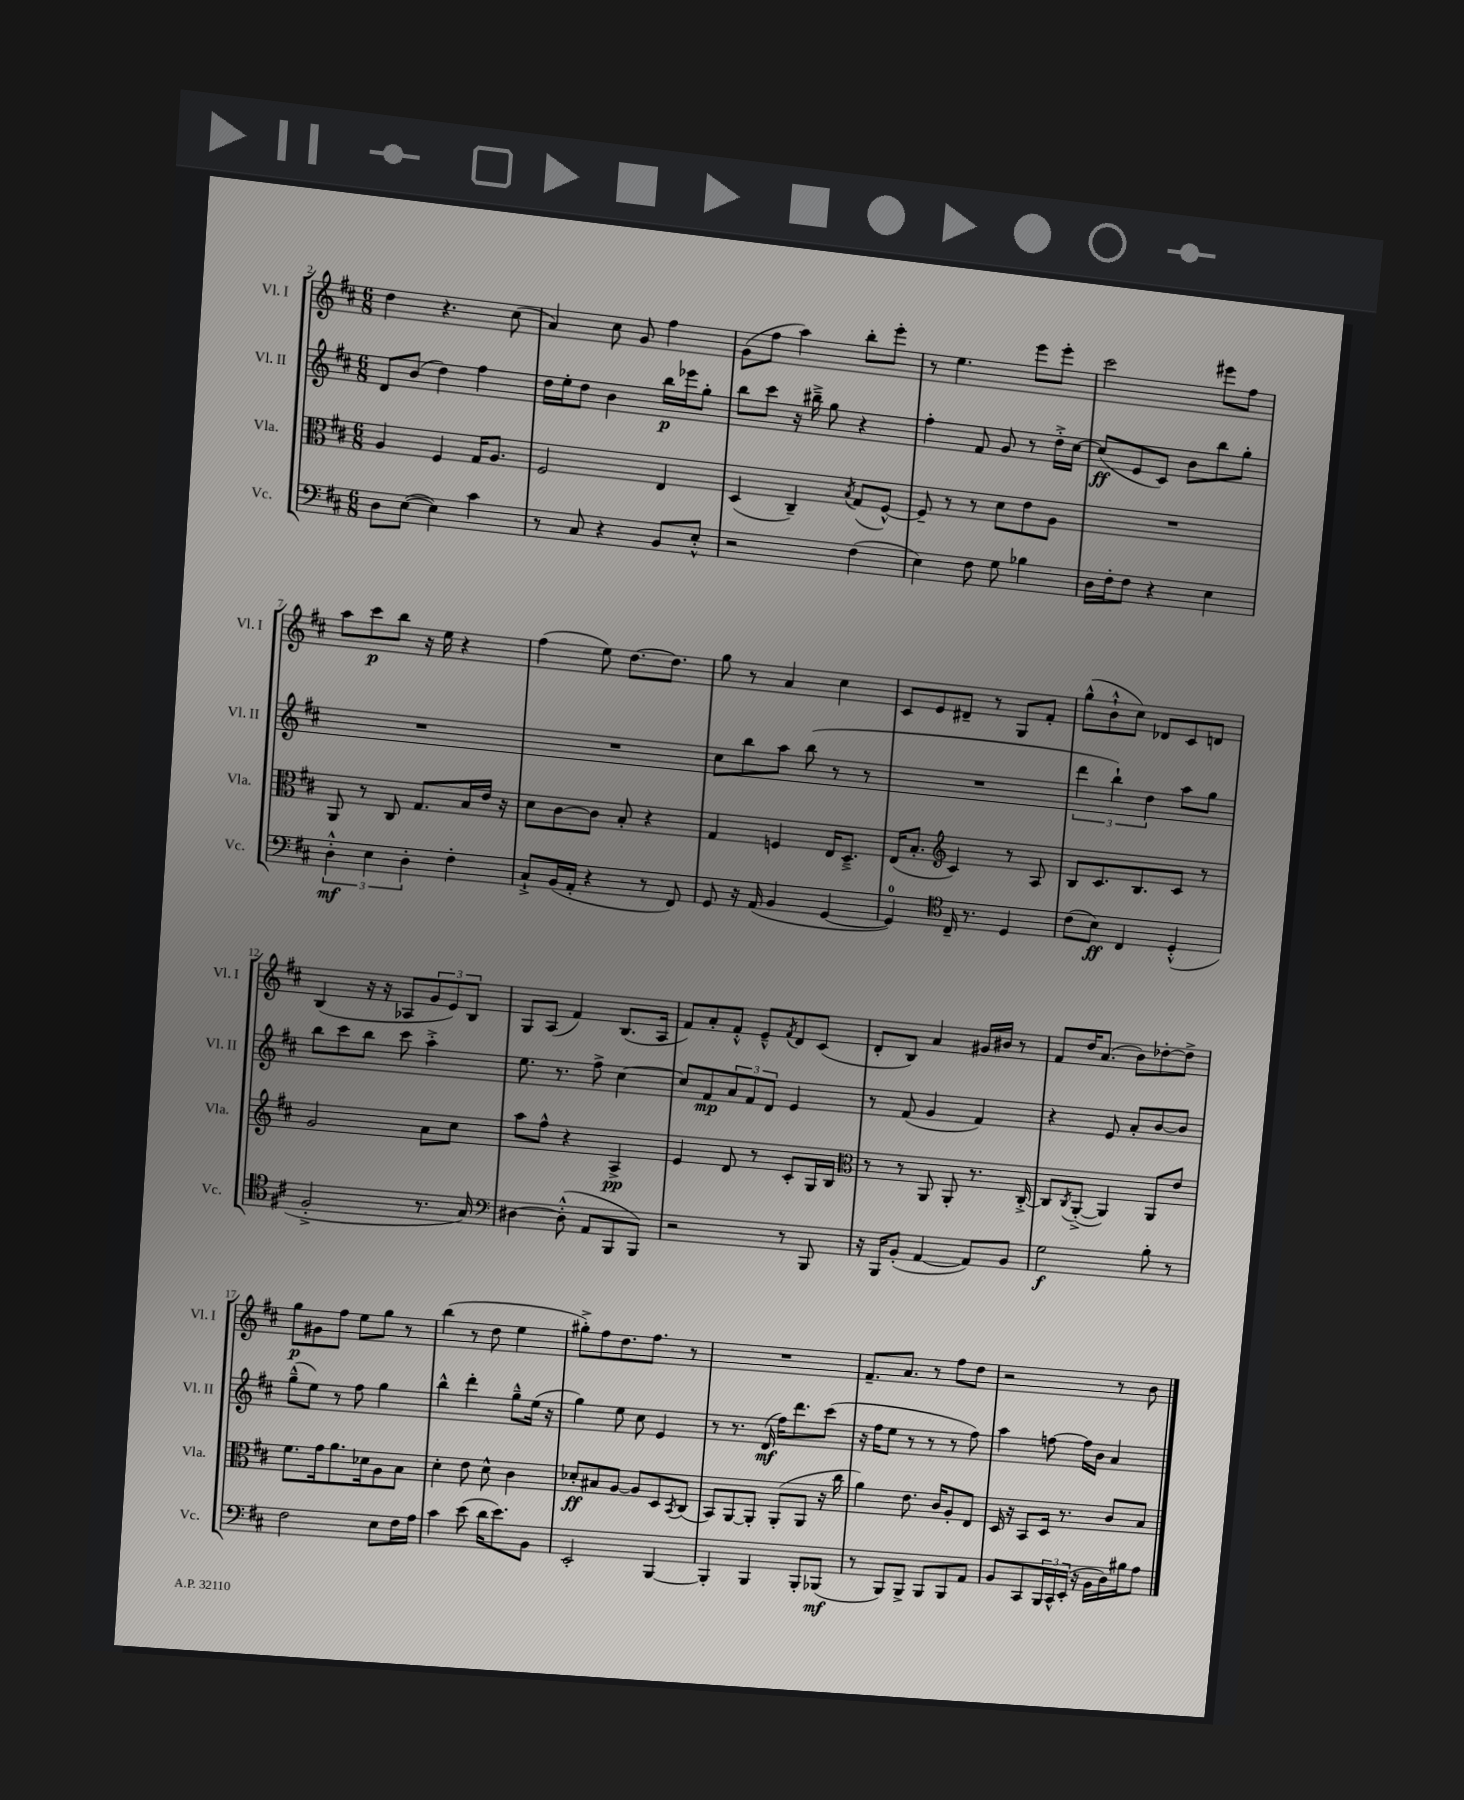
<<
\new StaffGroup <<
\new Staff = "s0" \with { instrumentName = "Vl. I" shortInstrumentName = "Vl. I" } {
    \clef treble \key d \major \numericTimeSignature \time 6/8
    d''4 r4. cis''8( |
    a'4) cis''8 g'8 fis''4 |
    g'8( fis''8 a''4) b''8-. e'''8-. |
    r8 e''4. e'''8 e'''8-. |
    cis'''2 eis'''8 fis''8 |
    a''8 cis'''8\p b''8 r16 e''16 r4 |
    fis''4( e''8) d''8.~ d''8. |
    g''8 r8 a'4 cis''4 |
    cis'8 e'8 dis'8-- r8 g8 fis'8-. |
    g''8-^( b'8-!-^ cis''8) des'8 cis'8 d'8 |
    b4( r16 r16 aes8 \tuplet 3/2 { g'8 e'8) b8 } |
    g8 a8( fis'4) b8.( a16 |
    fis'8) a'8-. fis'8-.-^ e'8---^ \acciaccatura { fis'8 } d'8 cis'8( |
    d'8-. b8) a'4 gis'16 bis'16 r8 |
    fis'8 d''16 a'8.( b'8) des''8~-. des''8-> |
    g''8\p gis'8 fis''8 e''8 g''8 r8 |
    b''4( r8 d''8 e''4 |
    gis''8-.->) fis''8 d''8. fis''8. r8 |
    R2. |
    fis'8.-- a'8. r8 fis''8 d''8 |
    r2 r8 b'8 \bar "|." |
}
\new Staff = "s1" \with { instrumentName = "Vl. II" shortInstrumentName = "Vl. II" } {
    \clef treble \key d \major \numericTimeSignature \time 6/8
    d'8 b'8( d''4) fis''4 |
    d''16 e''16-. d''8 b'4 b''16\p ees'''16 g''8-. |
    b''8 cis'''8 r16 bis''16---> g''8 r4 |
    fis''4-. fis'8 g'8 r8 d''16-.-> cis''16~ |
    cis''8\ff( e'8 cis'8) b'8 b''8 g''8-. |
    R2. |
    R2. |
    cis''8 b''8 a''8 b''8( r8 r8 |
    R2. |
    \tuplet 3/2 { d'''4 b''4-!) d''4 } a''8 g''8 |
    b''8 cis'''8 b''8 cis'''8 a''4-.-> |
    e''8. r8. fis''8-> cis''4~ |
    cis''8 fis'8\mp \tuplet 3/2 { a'8 fis'8 d'8 } e'4 |
    r8 fis'8( g'4 fis'4) |
    r4 e'8 a'8-. b'8~ b'8 |
    g''8---^( e''8) r8 fis''8 g''4 |
    b''4-^ d'''4-. g''8---^ e''16( r16 |
    g''4) e''8 cis''8 e'4 |
    r8 r8. d'16\mf( fis''16) d'''8. cis'''8( |
    r16 fis''16 e''8 r8 r8 r8 fis''8) |
    a''4 f''8~ f''16 b'16 a'4 \bar "|." |
}
\new Staff = "s2" \with { instrumentName = "Vla." shortInstrumentName = "Vla." } {
    \clef alto \key d \major \numericTimeSignature \time 6/8
    a4 fis4 g16 a8. |
    fis2 e4 |
    d4( cis4--) \acciaccatura { b8 } g8( fis8~-^) |
    fis8-- r8 r8 d'8 e'8 a8 |
    R2. |
    a,8 r8 cis8 g8. b16 e'16 r16 |
    d'8 cis'8~ cis'8 b8-. r4 |
    g4 f4 e16 d8.---> |
    e16( b8.-. \clef treble cis'4) r8 a8 |
    b8 cis'8. b8. cis'8 r8 |
    g'2 a'8 cis''8 |
    a''8 fis''8-^ r4 a4->\pp |
    e'4 d'8 r8 cis'8-. g16 b16 |
    \clef alto r8 r8 a,8 a,8-. r8. cis16~-.-> |
    cis8 \acciaccatura { cis8 } a,8~-.->( a,4) a,8 e'8 |
    fis'8. g'16 a'8. des'16 a8 b8 |
    d'4-. e'8 d'8-^ cis'4 |
    des'8-.\ff bis8 a8~ a8 d8 \acciaccatura { b,8 } cis8( |
    b,8) a,8~ a,8-. a,8-.( a,8 r16 cis''16 |
    a'4) e'8. cis'16 a8-. e8 |
    d16 r16 b,8 d16 r8. cis'8 b8 \bar "|." |
}
\new Staff = "s3" \with { instrumentName = "Vc." shortInstrumentName = "Vc." } {
    \clef bass \key d \major \numericTimeSignature \time 6/8
    d8 e8~( e4) cis'4 |
    r8 cis8 r4 b,8 e8-.-^ |
    r2 fis4( |
    e4) fis8 g8 bes4 |
    d16 fis16-. fis8 r4 e4 |
    \tuplet 3/2 { d4-.-^\mf e4 d4-. } fis4-. |
    cis8-!-> b,16( a,16-. r4 r8 fis,8) |
    g,8 r16 a,16( b,4 g,4~ |
    g,4-0) \clef tenor cis16-- r8. d4 |
    cis'8( b8\ff) cis4 d4-.-^( |
    fis2-.-> r8. g16) |
    \clef bass dis4~ dis8-.-^( a,8 b,,8 b,,8) |
    r2 r8 b,,8 |
    r16 b,,16 b,8-.( a,4~ a,8) b,8 |
    g2\f b8-. r8 |
    fis2 e8 fis16 a16 |
    cis'4 e'8( d'16 e'8.) b,8 |
    e,2-. b,,4~ |
    b,,4-. b,,4 b,,8-. bes,,8\mf( |
    r8 b,,8) b,,8-> b,,8 b,,8 a,8 |
    b,8 cis,8 \tuplet 3/2 { b,,16 cis,16-^ e,16-.( } r16 b,16 d16) bis16 a8 \bar "|." |
}
>>
>>
\layout { \context { \Score currentBarNumber = #2 } }
